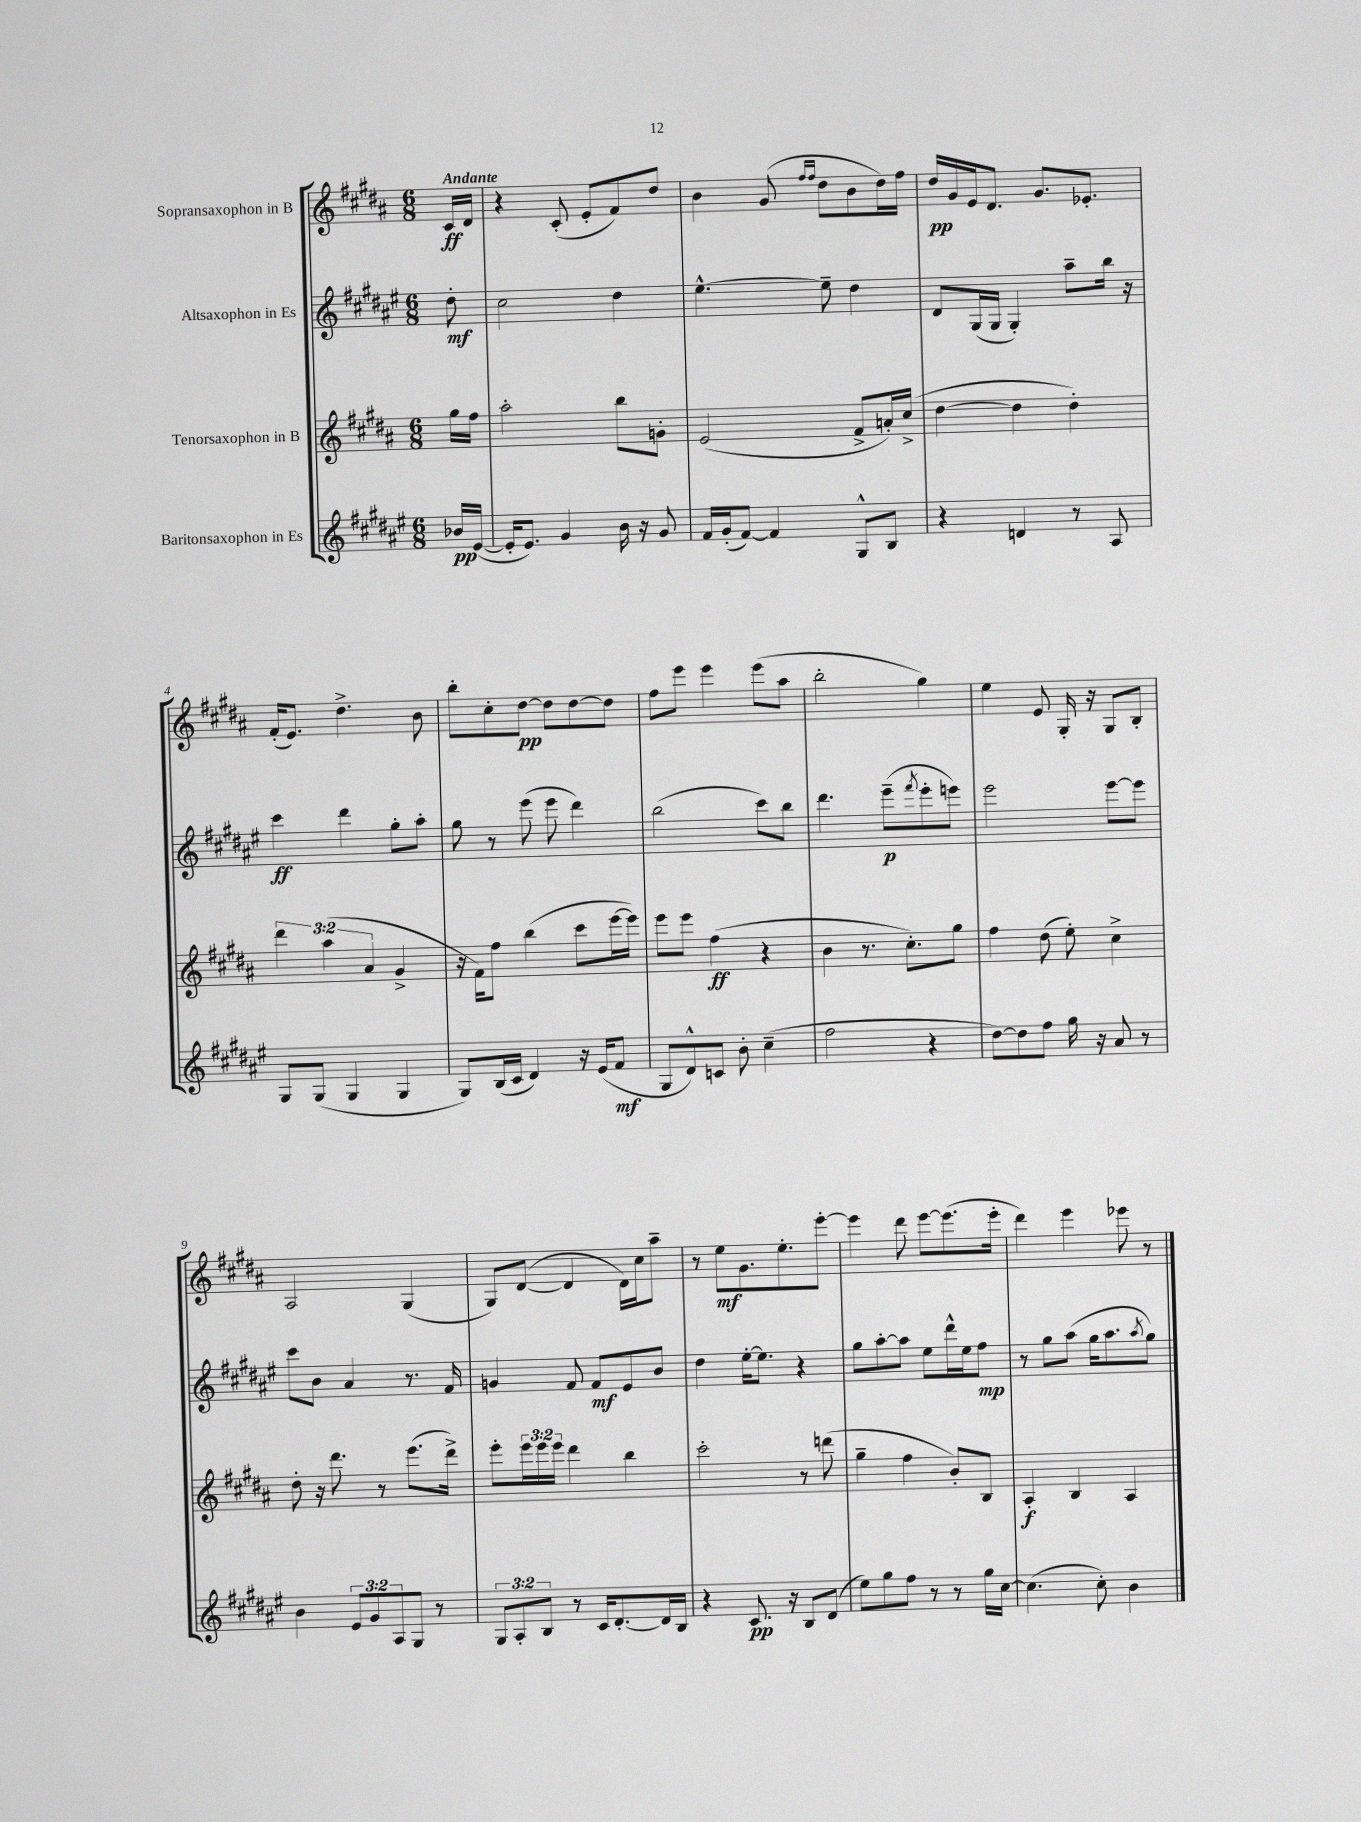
<<
\new StaffGroup <<
\new Staff = "s0" \with { instrumentName = "Sopransaxophon in B" } {
    \clef treble \key b \major \numericTimeSignature \time 6/8 \partial 8 \tempo "Andante"
    cis'16\ff dis'16 |
    r4 cis'8-.( e'8-. fis'8) dis''8 |
    b'4 gis'8( \grace { fis''16 fis''16 } dis''8 b'8 dis''16) fis''16 |
    dis''16\pp gis'16 e'16 dis'8. gis'8. ees'8.-. |
    fis'16-.( e'8.) dis''4.-> b'8 |
    b''8-. cis''8-. dis''8~\pp dis''8 dis''8~ dis''8 |
    fis''8 e'''8 e'''4 e'''8( ais''8 |
    b''2-. gis''4) |
    e''4 e'8 gis16-. r16 gis8 b8-. |
    ais2 gis4( |
    gis8) dis'8~( dis'4 dis'16) cis''16 ais''8-- |
    r8 e''8\mf gis'8. e''8.-. e'''8~-. |
    e'''4 dis'''8 e'''8~ e'''8.( e'''16-. |
    dis'''4) e'''4 ees'''8 r8 \bar "|." |
}
\new Staff = "s1" \with { instrumentName = "Altsaxophon in Es" } {
    \clef treble \key fis \major \numericTimeSignature \time 6/8 \partial 8
    dis''8-.\mf |
    cis''2 dis''4 |
    eis''4.~-^ eis''8-- dis''4 |
    dis'8 gis16( gis16 gis4-.) ais''8-- b''16 r16 |
    cis'''4\ff dis'''4 gis''8-. ais''8-. |
    gis''8 r8 eis'''8( eis'''8 dis'''4) |
    b''2( cis'''8) b''8 |
    dis'''4. eis'''8--\p( \acciaccatura { fis'''8 } eis'''8-. e'''8) |
    eis'''2 eis'''8~ eis'''8 |
    cis'''8 b'8 ais'4 r8. fis'16 |
    g'4 fis'8 fis'8\mf eis'8 b'8 |
    dis''4 eis''16~-. eis''8. r4 |
    gis''8 ais''8~-. ais''8 eis''8 dis'''16-^ eis''16 fis''8\mp |
    r8 gis''8 ais''8( gis''16 ais''8. \acciaccatura { ais''8 } gis''8) \bar "|." |
}
\new Staff = "s2" \with { instrumentName = "Tenorsaxophon in B" } {
    \clef treble \key b \major \numericTimeSignature \time 6/8 \override Staff.TupletNumber.text = #tuplet-number::calc-fraction-text \partial 8
    gis''16 fis''16 |
    ais''2-. b''8 g'8-. |
    e'2( fis'8-> a'16-.) cis''16->( |
    dis''4~ dis''4 dis''4-.) |
    \tuplet 3/2 { dis'''4 ais''4( ais'4 } gis'4-> |
    r16 fis'16) fis''8 b''4( cis'''8 e'''16~ e'''16) |
    e'''8 e'''8 fis''4\ff( r4 |
    b'4 r8. cis''8.-.) gis''8 |
    fis''4 dis''8( e''8-.) cis''4-> |
    dis''8-. r16 dis'''8. r8 e'''8.( dis'''16->) |
    e'''8-. \tuplet 3/2 { e'''16 e'''16 e'''16 } dis'''4 b''4 |
    cis'''2-. r8 d'''8( |
    gis''4-- fis''4 b'8-.) b8 |
    ais4-.\f b4 ais4 \bar "|." |
}
\new Staff = "s3" \with { instrumentName = "Baritonsaxophon in Es" } {
    \clef treble \key fis \major \numericTimeSignature \time 6/8 \override Staff.TupletNumber.text = #tuplet-number::calc-fraction-text \partial 8
    bes'16\pp eis'16~( |
    eis'16-. eis'8.) gis'4 b'16 r16 gis'8 |
    fis'16 gis'16-.( fis'8~) fis'4 gis8-^ b8 |
    r4 d'4 r8 ais8 |
    gis8 gis8( gis4 gis4 |
    gis8) b16( cis'16 dis'4) r16 eis'16( fis'8\mf |
    gis8 dis'8-^) c'8 b'8-. cis''4--( |
    fis''2 r4 |
    dis''8~) dis''8 fis''8 gis''16 r16 ais'8 r8 |
    b'4 \tuplet 3/2 { eis'8 gis'8 ais8 } gis8 r8 |
    \tuplet 3/2 { gis8 ais8-. b8 } r8 cis'16 dis'8.~-. dis'16 b16 |
    r4 cis'8.\pp r16 b8 dis'8( |
    eis''8) gis''8 fis''8 r8 r8 gis''16 cis''16~ |
    cis''4.( cis''8-.) b'4 \bar "|." |
}
>>
>>
